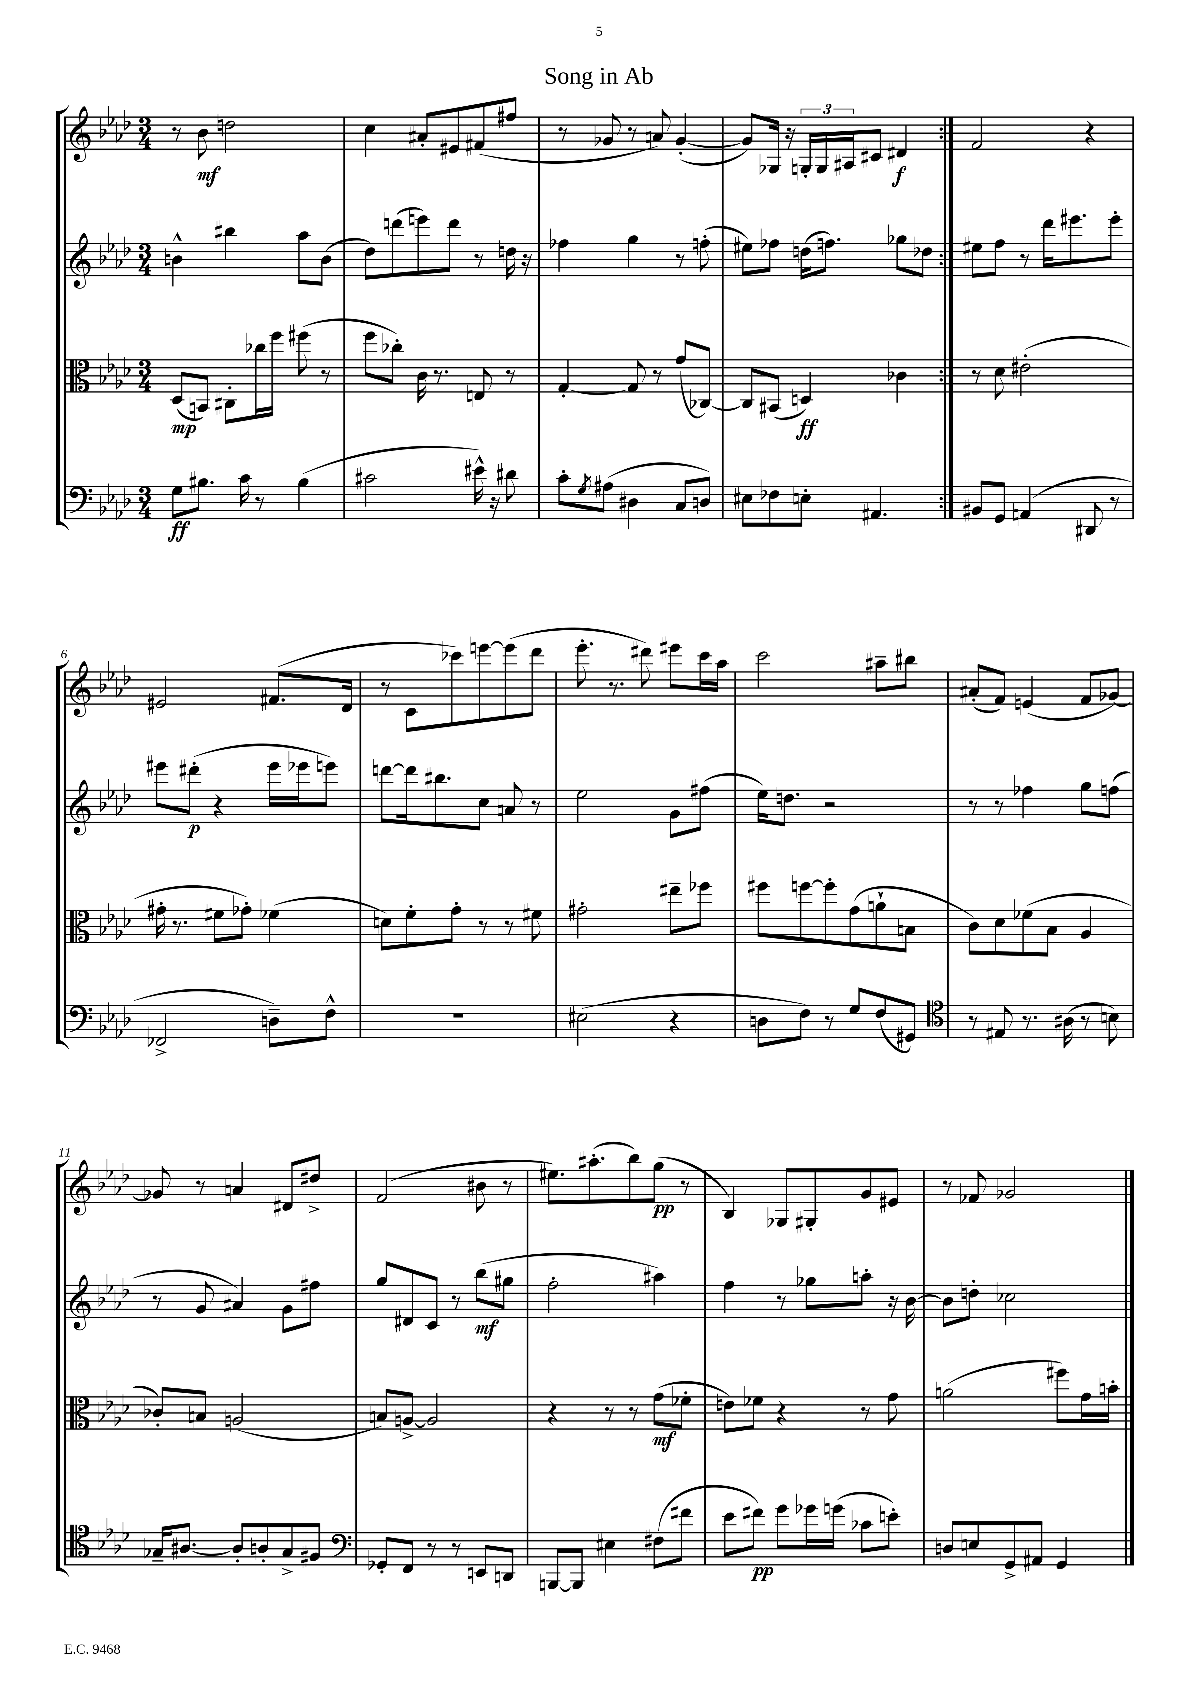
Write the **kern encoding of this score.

**kern	**kern	**kern	**kern
*staff4	*staff3	*staff2	*staff1
*clefF4	*clefC3	*clefG2	*clefG2
*k[b-e-a-d-]	*k[b-e-a-d-]	*k[b-e-a-d-]	*k[b-e-a-d-]
*M3/4	*M3/4	*M3/4	*M3/4
8G	(8D-	4b^^	8r
8.B#	8BB)	.	8b-
.	8C#'	4bb#	2dd
16c	.	.	.
8r	16cc-	.	.
.	16ff	.	.
(4B#	(8ff#	8aa-	.
.	8r	(8b	.
=	=	=	=
2c#	8ff	8dd-)	4cc
.	8cc-')	(8ddd	.
.	16c	8eee)	8a#'
.	8.r	.	.
.	.	8ddd	8e#
16e#^^)	8E	8r	(8f#
16r	.	.	.
8d#	8r	16dd	8ff#
.	.	16r	.
=	=	=	=
8c'	[4G'	4ff-	8r
8qG	.	.	.
(8A#	.	.	8g-
4D#	8G]	4gg	8r
.	8r	.	8a)
8C	(8g	8r	([4g-'
8D)	[8C-)	(8ff'	.
=	=	=	=
8E#	8C-]	8ee#)	8g-])
8F-	(8BB#	8ff-	16G-
.	.	.	16r
8E'	4D)	(16dd	24G'
.	.	.	24G
.	.	8.ff)	.
.	.	.	24A#
4.AA#	.	.	8c#
.	4c-	8gg-	4d#
.	.	8dd-	.
=:|!	=:|!	=:|!	=:|!
8BB#	8r	8ee#	2f
8GG	8d-	8ff	.
(4AA	(2e#'	8r	.
.	.	16ddd-	.
.	.	8.eee#	.
8DD#	.	.	4r
8r	.	8eee#'	.
=	=	=	=
2FF-^	16g#'	8eee#	2e#
.	8.r	.	.
.	.	(8ddd#'	.
.	8f#	4r	.
.	8g-')	.	.
8D~)	(4f-	16eee#	(8.f#
.	.	16eee-	.
8F^^	.	8eee)	.
.	.	.	16d-
=	=	=	=
2.r	8d)	[8ddd	8r
.	8f'	16ddd]	8c
.	.	8.bb#	.
.	8g'	.	8ccc-)
.	8r	8cc	[8eee
.	8r	8a	(8eee]
.	8f#	8r	8ddd-
=	=	=	=
(2E#	2g#'	2ee-	8.eee-'
.	.	.	8.r
.	.	.	8ddd#)
4r	8ee#~	8g	8eee#
.	8ff-	(8ff#	16ccc
.	.	.	16aa-
=	=	=	=
8D	8ff#	16ee-)	2ccc
.	.	8.dd	.
8F)	[8ff	.	.
8r	8ff']	2r	.
8G	(8g	.	.
(8F	8a`	.	8aa#~
8GG#)	8B	.	8bb#
=	=	=	=
*clefC4	*	*	*
8r	8c)	8r	(8a#'
8E#	8d-	8r	8f)
8.r	(8f-	4ff-	(4e
.	8B-	.	.
(16A#	.	.	.
8r	4A-	8gg	8f
8B)	.	(8ff	[8g-)
=	=	=	=
16G-~	8c-')	8r	8g-]
[8.A#	.	.	.
.	8B	8g	8r
8A#']	(2A	4a#)	4a
8A'	.	.	.
8G-^	.	8g	8d#
8F#	.	8ff#	8dd#^
=	=	=	=
*clefF4	*	*	*
8GG-'	8B)	8gg	(2f
8FF	[8A^	8d#	.
8r	2A]	8c	.
8r	.	8r	.
8EE	.	(8bb-	8b#
8DD	.	8gg#	8r
=	=	=	=
[8BBB	4r	2ff'	8.ee#)
8BBB]	.	.	.
.	.	.	(8.aa#'
4E#	8r	.	.
.	8r	.	8bb-)
(8F#	(8g	4aa#)	(8gg
8f#	8f-'	.	8r
=	=	=	=
8e-	8e)	4ff	4B-)
8f#)	8f-	.	.
8g	4r	8r	8G-
16g-	.	8gg-	8G#'
(16g	.	.	.
8c-	8r	8aa'	8g
8e')	8g	16r	8e#
.	.	[16b-	.
=	=	=	=
8D	(2a	8b-]	8r
8E	.	8dd'	8f-
8GG^	.	2cc-	2g-
8AA#	.	.	.
4GG	8ff#)	.	.
.	16g	.	.
.	16b'	.	.
==	==	==	==
*-	*-	*-	*-
